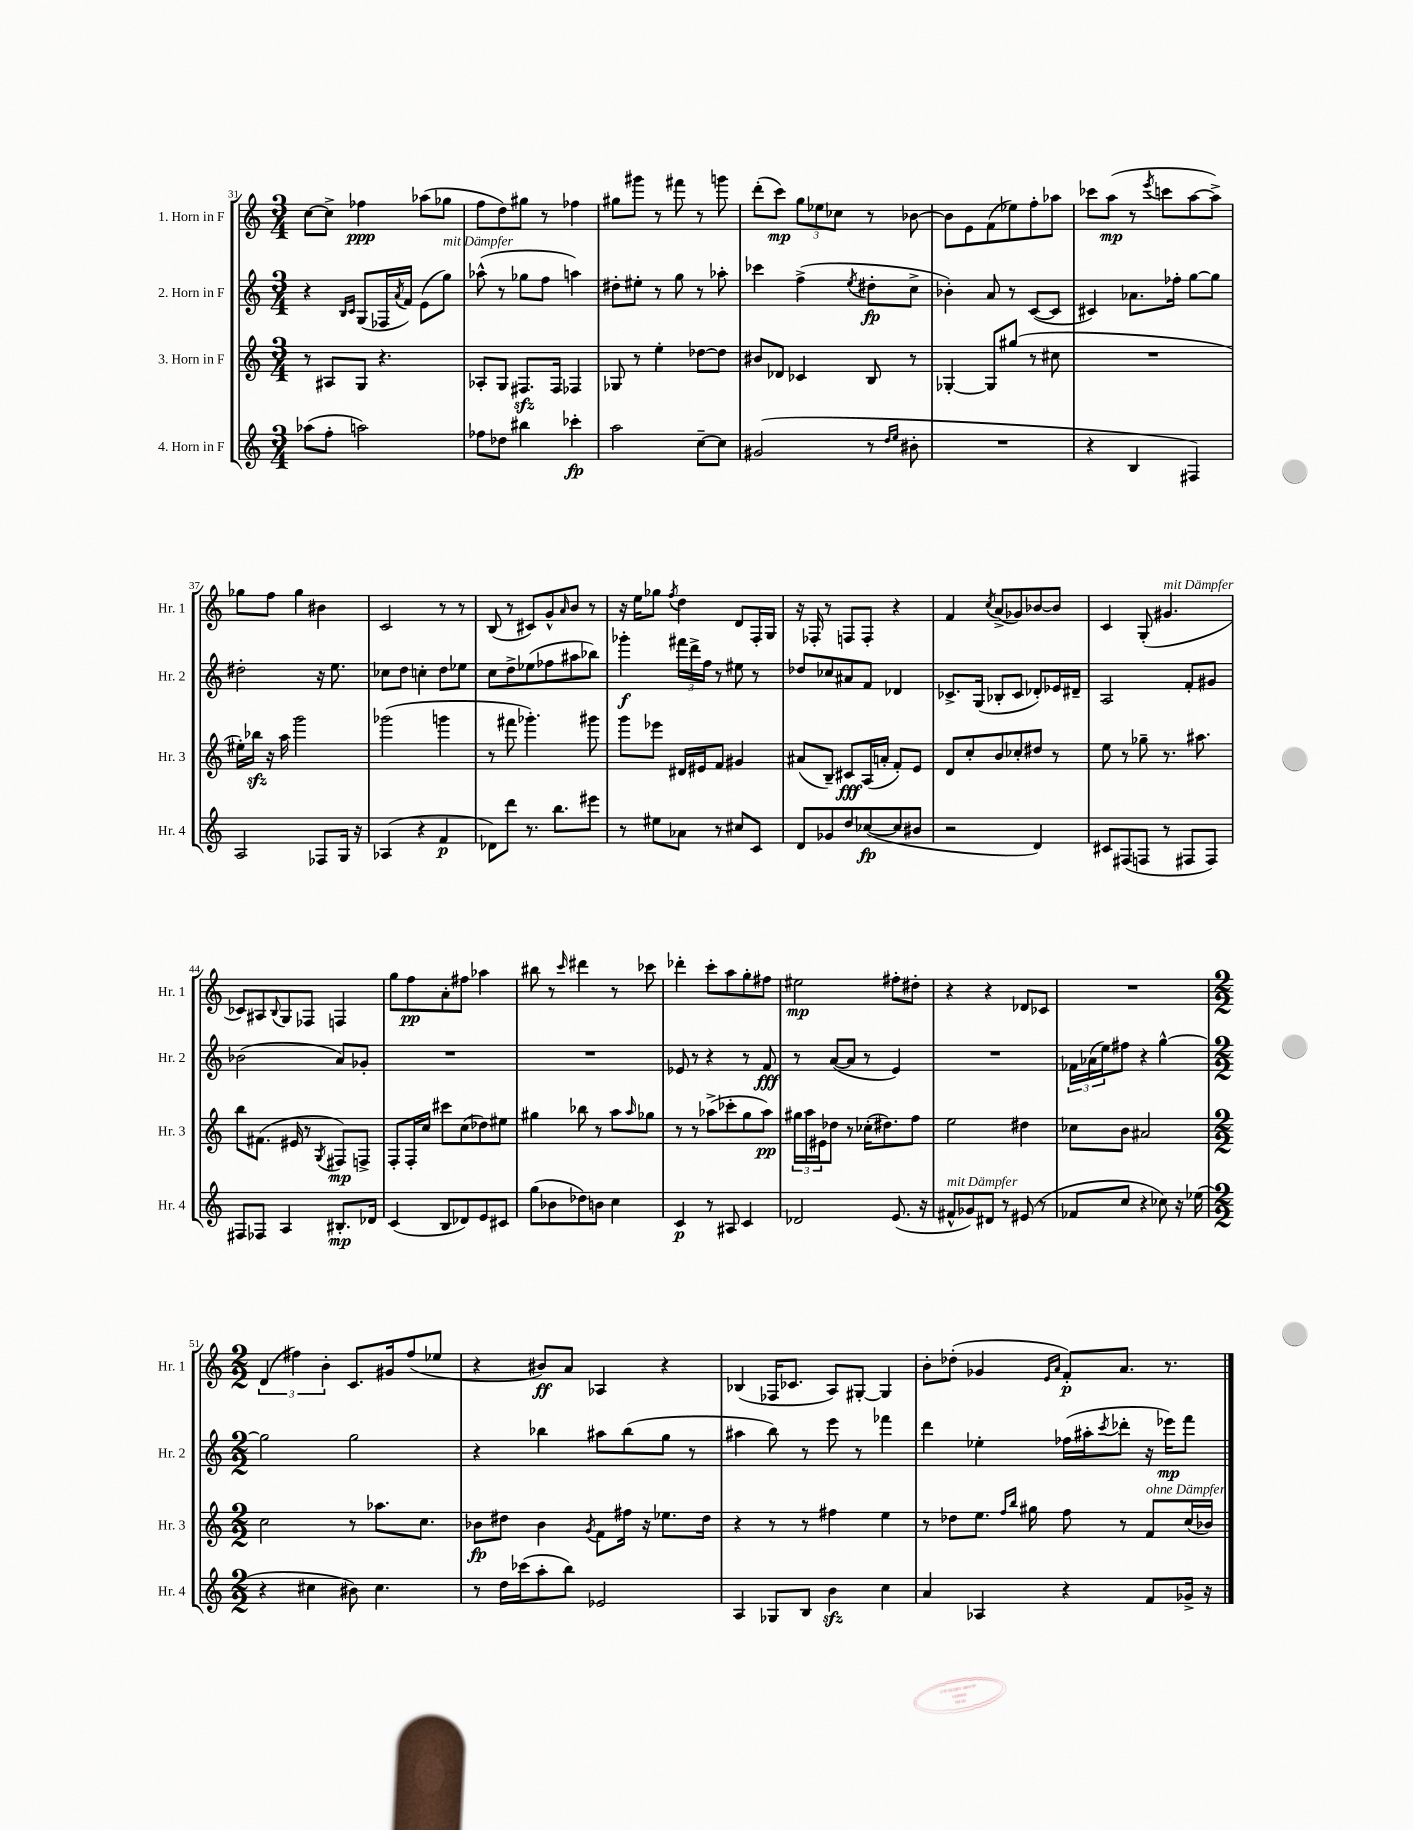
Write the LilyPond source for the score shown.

<<
\new StaffGroup <<
\new Staff = "s0" \with { instrumentName = "1. Horn in F" shortInstrumentName = "Hr. 1" } {
    \clef treble \key c \major \numericTimeSignature \time 3/4
    c''8~ c''8-> fes''4\ppp aes''8( ges''8 |
    f''8 d''8) gis''8 r8 fes''4 |
    gis''8 gis'''8 r8 fis'''8 r8 g'''8 |
    d'''8-.( c'''8\mp) \tuplet 3/2 { g''8 ees''8 ces''8 } r8 bes'8~ |
    bes'8 e'8 f'8( ees''8) f''8-. aes''8 |
    ces'''8 a''8\mp( r8 \acciaccatura { e'''8 } c'''8 a''8~ a''8->) |
    ges''8 f''8 ges''4 bis'4 |
    c'2 r8 r8 |
    b8( r8 cis'8) g'8-^ \grace { a'16 } b'8 r8 |
    r16 e''16 ges''8 \acciaccatura { f''8 } d''4 d'8 f16-. g16 |
    r16 fes16-. r8 f8 f8-. r4 |
    f'4 \acciaccatura { c''8 } a'8->( ges'8) bes'8~ bes'8 |
    c'4 g8-.( gis'4.^\markup { \italic "mit Dämpfer" } |
    ces'8) ais8 \appoggiatura { b8 } g8 fes8 f4 |
    g''8 f''8\pp a'8-. fis''8 aes''4 |
    bis''8 r8 \grace { c'''16 } dis'''4 r8 ces'''8 |
    des'''4-. c'''8-. a''8 g''8-. fis''8 |
    eis''2\mp fis''8-. dis''8-. |
    r4 r4 des'8 ces'8 |
    R2. |
    \numericTimeSignature \time 2/2 \tuplet 3/2 { d'4( fis''4) b'4-. } c'8. gis'16 fis''8( ees''8 |
    r4 bis'8\ff) a'8 aes4 r4 |
    bes4( fes16 ces'8. a8) gis8~-. gis4 |
    b'8-. des''8-.( ges'4 \grace { e'16 a'16 } f'8-.\p) a'8. r8. \bar "|." |
}
\new Staff = "s1" \with { instrumentName = "2. Horn in F" shortInstrumentName = "Hr. 2" } {
    \clef treble \key c \major \numericTimeSignature \time 3/4
    r4 \grace { b16 c'16 } g8( fes16 \acciaccatura { a'8 } f'16) e'8( g''8^\markup { \italic "mit Dämpfer" }) |
    aes''8-^( r8 ges''8 f''8 a''4) |
    dis''8-. eis''8-. r8 g''8 r8 aes''8-. |
    ces'''4 f''4->( \acciaccatura { e''8 } dis''8-.\fp c''8-> |
    bes'4-.) a'8 r8 c'8~( c'8 |
    cis'4) aes'8. fes''16-. g''8~ g''8 |
    dis''2-. r16 e''8. |
    ces''8 d''8 c''4-. d''8 ees''8 |
    c''8 d''8-> ees''8( fes''8 ais''8 bes''8) |
    ges'''4-.\f \tuplet 3/2 { fis'''16 d'''16-> f''16 } r8 eis''8 r8 |
    des''8 ces''8 ais'8 f'8 des'4 |
    ces'8.-> g16( bes8-. ces'8 des'8-.) ees'16 dis'16-- |
    a2 f'8-. gis'8 |
    bes'2( a'8) ges'8-. |
    R2. |
    R2. |
    ees'8 r8 r4 r8 f'8\fff |
    r8 a'8~( a'8 r8 e'4) |
    R2. |
    \tuplet 3/2 { fes'16 aes'16( e''16) } fis''8 r4 g''4~-^ |
    \numericTimeSignature \time 2/2 g''2 g''2 |
    r4 bes''4 ais''8 bes''8( g''8 r8 |
    ais''4 b''8) r8 e'''8 r8 fes'''4 |
    d'''4 ees''4-. fes''16( ais''16-. \acciaccatura { c'''8 } des'''8-. r16 ees'''16\mp) f'''8 \bar "|." |
}
\new Staff = "s2" \with { instrumentName = "3. Horn in F" shortInstrumentName = "Hr. 3" } {
    \clef treble \key c \major \numericTimeSignature \time 3/4
    r8 ais8 g8 r4. |
    aes8-. g8 fis8.\sfz fis16 fes4 |
    ges8 r8 e''4-. des''8~ des''8 |
    bis'8 des'8 ces'4 b8 r8 |
    ges4~-. ges8 gis''8( r8 cis''8 |
    R2. |
    eis''16-.) bes''16\sfz r16 a''16 g'''2 |
    ges'''2( g'''4 |
    r8 fis'''8 ges'''4.-.) gis'''8 |
    g'''8 ees'''8 dis'16 eis'16 f'8 gis'4 |
    ais'8( b8--) cis'8\fff a16( a'16-. f'8-.) e'8 |
    d'8 c''8-. b'8 ces''8-. dis''8 r8 |
    e''8 r8 ges''8-- r8. ais''8. |
    b''8 fis'8.( eis'16 r8 \acciaccatura { g8 } fis8\mp) f8-> |
    f8-. f16-. c''16 cis'''8 c''8( des''8) eis''8 |
    gis''4 bes''8 r8 a''8 \grace { a''16 } ges''8 |
    r8 r8 aes''8->( ces'''8-. g''8 aes''8\pp) |
    \tuplet 3/2 { gis''16 a''16 eis'16 } des''8 r8 ces''16-.( dis''8.) f''8 |
    e''2 dis''4 |
    ces''8 b'8 ais'2 |
    \numericTimeSignature \time 2/2 c''2 r8 aes''8. c''8. |
    bes'8\fp dis''8 bes'4 \acciaccatura { g'8 } f'8 fis''16 r16 ees''8. dis''16 |
    r4 r8 r8 fis''4 e''4 |
    r8 des''8 e''8. \grace { f''16 b''16 } gis''16 f''8 r8 f'8^\markup { \italic "ohne Dämpfer" } c''16( bes'16) \bar "|." |
}
\new Staff = "s3" \with { instrumentName = "4. Horn in F" shortInstrumentName = "Hr. 4" } {
    \clef treble \key c \major \numericTimeSignature \time 3/4
    aes''8( f''8-. a''2) |
    fes''8 des''8 bis''4 ces'''4-.\fp |
    a''2 c''8~-- c''8 |
    gis'2( r8 \grace { d''16 e''16 } bis'8-. |
    R2. |
    r4 b4 fis4) |
    a2 fes8 g16 r16 |
    aes4( r4 f'4\p |
    des'8) d'''8 r8. b''8. eis'''8 |
    r8 eis''8 aes'8 r8 cis''8 c'8 |
    d'8 ges'8 d''8 ces''8~\fp( ces''8 bis'8 |
    r2 d'4) |
    cis'8 fis8( f8 r8 fis8 fis8) |
    fis8 fes8 a4 bis8.-.\mp des'16 |
    c'4( b8 des'8) e'8 cis'8 |
    g''8( bes'8 des''8) b'8 c''4 |
    c'4\p r8 ais8 c'4 |
    des'2 e'8.( r16 |
    fis'8-^^\markup { \italic "mit Dämpfer" } ges'8) dis'8 r8 eis'8( r8 |
    fes'8 c''8 r4 ces''8) r16 ees''16( |
    \numericTimeSignature \time 2/2 r4 cis''4 bis'8) cis''4. |
    r8 d''16 ces'''16( a''8-. b''8) ees'2 |
    a4 ges8 b8 b'4\sfz c''4 |
    a'4 aes4 r4 f'8 ges'16-> r16 \bar "|." |
}
>>
>>
\layout { \context { \Score currentBarNumber = #31 } }
